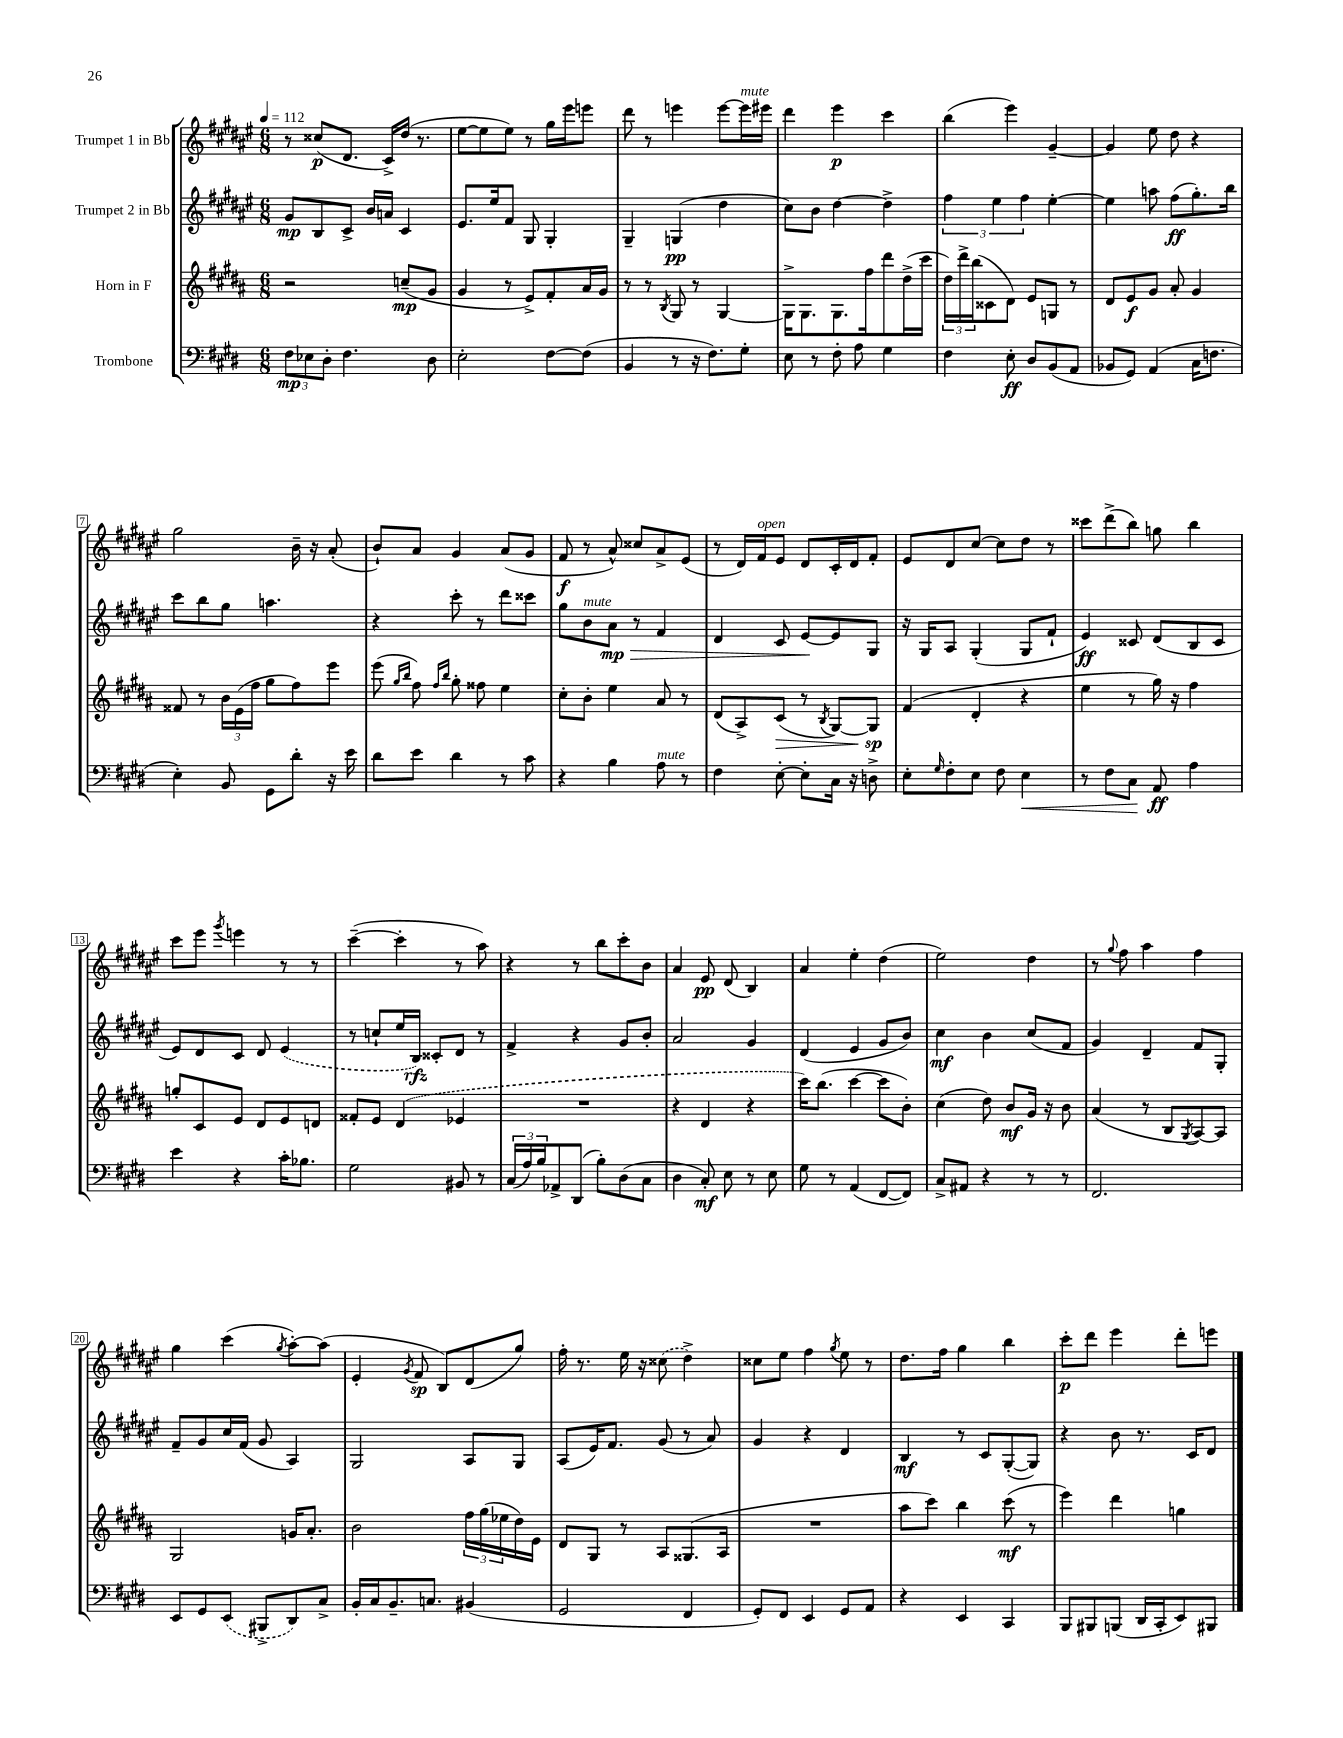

**kern	**kern	**kern	**kern
*staff4	*staff3	*staff2	*staff1
*clefF4	*clefG2	*clefG2	*clefG2
*k[f#c#g#d#]	*k[f#c#g#d#a#]	*k[f#c#g#d#a#e#]	*k[f#c#g#d#a#e#]
*M6/8	*M6/8	*M6/8	*M6/8
*MM112	*MM112	*MM112	*MM112
12F#\L	2r	8g#/L	8r
12E-\	.	.	.
.	.	8B/	(8cc##/L
12D#'\J	.	.	.
4.F#\	.	8c#^/J	8.d#/J
.	.	16b/LL	.
.	.	16a/JJ	16c#^/LL)
.	(8cc~/L	4c#/	(16dd#/JJ
.	.	.	8.r
8D#\	8g#/J	.	.
=	=	=	=
2E'\	4g#/	8.e#/L	[8ee#\L
.	.	.	8ee#\]
.	.	16ee#/k	.
.	8r	8f#/J	8ee#\J)
.	8e^/L)	8G#/	8r
[8F#\L	8f#'/	4G#'/	16gg#\LL
.	.	.	16eee#\J
(8F#\]J	16a#/L	.	8eee\J
.	16g#/JJ	.	.
=	=	=	=
4BB/	8r	4G#~/	8ddd#\
.	8r	.	8r
.	8qB/	.	.
8r	8G#/	(4G/	4eee\
16r	8r	.	.
8.F#\L)	.	.	.
.	[4G#/	4dd#\	[8eee\L
8G#'\J	.	.	16eee\]L
.	.	.	16eee#\JJ
=	=	=	=
8E\	16G#^\]LK	8cc#\L)	4ddd#\
.	8.G#\	.	.
8r	.	8b\J	.
8F#'\	8.G#\	[4dd#\	4eee#\
8A\	.	.	.
.	16ff#\k	.	.
4G#\	8ddd#\	4dd#^\]	4ccc#\
.	(16dd#^\L	.	.
.	16ccc#\JJ	.	.
=	=	=	=
4F#\	24dd#\LL)	6ff#\	(4bb\
.	24ddd#^\	.	.
.	(24bb\J	.	.
.	8c##\	.	.
.	.	6ee#\	.
8E'\	8d#\J)	.	4eee#\)
.	.	6ff#\	.
8D#/L	8e/L	.	.
(8BB/	8G/J	[4ee#'\	[4g#~/
8AA/J	8r	.	.
=	=	=	=
8BB-/L	8d#/L	4ee#\]	4g#/]
8GG#/J)	8e/	.	.
(4AA/	8g#/J	8aa\	8ee#\
.	8a#'/	(8ff#\L	8dd#\
16C#\LK	4g#/	8.gg#'\)	4r
8.F\J	.	.	.
.	.	16bb\Jk	.
=	=	=	=
4E'\)	8f##/	8ccc#\L	2gg#\
.	8r	8bb\	.
8BB/	24b\LL	8gg#\J	.
.	(24e\	.	.
.	24ff#\JJ	.	.
8GG#\L	8gg#\L	4.aa\	.
8d#'\J	8ff#\)	.	16b~\
.	.	.	16r
16r	8eee\J	.	(8a#'/
16e\	.	.	.
=	=	=	=
8d#\L	(8eee\	4r	8b`/L)
.	16qqgg#/LL	.	.
.	16qqbb/JJ	.	.
8e\J	8ff#\)	.	8a#/J
.	16qqff#/LL	.	.
.	16qqbb/JJ	.	.
4d#\	8gg#'\	8ccc#'\	4g#/
.	8ff##\	8r	.
8r	4ee\	8ddd#\L	(8a#/L
8c#\	.	8ccc##\J	8g#/J
=	=	=	=
4r	8cc#'\L	8gg#\L	8f#/
.	8b'\J	8b\	8r
4B\	4ee\	8a#\J	8a#^^/)
.	.	8r	8cc##/L
8A\	8a#/	4f#/	8a#^/
8r	8r	.	(8e#/J
=	=	=	=
4F#\	(8d#/L	4d#/	8r
.	8A#^/)	.	16d#/LL)
.	.	.	16f#/J
[8E'\	(8c#/J	8c#/	8e#/J
8E'\]L	8r	[8e#/L	8d#/L
.	8qB/	.	.
16C#\Jk	[8G#/L)	8e#/]	16c#'/L
16r	.	.	16d#/J
8D^\	8G#/]J	8G#/J	8f#'/J
=	=	=	=
8E'\L	(4f#/	16r	8e#/L
.	.	16G#/LK	.
16qqG#/	.	.	.
8F#'\	.	8A#/J	8d#/
8E\J	4d#'/	(4G#'/	[8cc#/J
8F#\	.	.	8cc#\]L
4E\	4r	8G#/L	8dd#\J
.	.	8f#`/J	8r
=	=	=	=
8r	4ee\	4e#/)	8ccc##\L
8F#\L	.	.	(8ddd#^\
8C#\J	8r	8c##/	8bb\J)
8AA/	16gg#\)	(8d#/L	8gg\
.	16r	.	.
4A\	4ff#\	8B/	4bb\
.	.	8c##/J	.
=	=	=	=
4e\	8gg'/L	8e#/L)	8ccc#\L
.	8c#/	8d#/	8eee#\J
.	.	.	8qggg#/
4r	8e/J	8c#/J	4eee\
.	8d#/L	8d#/	.
16c#'\LK	8e/	(4e#/	8r
8.B-\J	.	.	.
.	8d/J	.	8r
=	=	=	=
2G#\	8f##'/L	8r	([4ccc#~\
.	8e/J	8cc`/L	.
.	(4d#/	16ee#/L	4ccc#'\]
.	.	16B/JJ)	.
.	.	8c##'/L	.
8BB#/	4e-/	8d#/J	8r
8r	.	8r	8aa#\)
=	=	=	=
(24C#/LL	2.r	4f#^/	4r
24A/)	.	.	.
24B/J	.	.	.
8AA-^/	.	.	.
(8DD#/J	.	4r	8r
8B'\L)	.	.	8bb\L
(8D#\	.	8g#/L	8ccc#'\
8C#\J	.	8b'/J	8b\J
=	=	=	=
4D#\	4r	2a#/	4a#/
8C#'/)	4d#/	.	8e#/
8E\	.	.	(8d#/
8r	4r	4g#/	4B/)
8E\	.	.	.
=	=	=	=
8G#\	16ccc#\LK)	(4d#/	4a#/
.	(8.bb\J	.	.
8r	.	.	.
(4AA/	[4ccc#\	4e#/	4ee#'\
[8FF#/L	8ccc#\]L	8g#/L	(4dd#\
8FF#/]J)	8b'\J)	8b/J)	.
=	=	=	=
8C#^/L	(4cc#\	4cc#\	2ee#\)
8AA#/J	.	.	.
4r	8dd#\)	4b\	.
.	8b/L	.	.
8r	16g#/Jk	(8cc#/L	4dd#\
.	16r	.	.
8r	8b\	8f#/J	.
=	=	=	=
2.FF#/	(4a#/	4g#/)	8r
.	.	.	8qqgg#/
.	.	.	8ff#\
.	8r	4d#~/	4aa#\
.	8B/L	.	.
.	8qG#/	.	.
.	[8A#/)	8f#/L	4ff#\
.	8A#/]J	8G#'/J	.
=	=	=	=
8EE/L	2G#/	8f#~/L	4gg#\
8GG#/	.	8g#/	.
(8EE/J	.	16cc#/L	(4ccc#\
.	.	(16f#/JJ	.
8BBB#^/L	.	8g#/	.
.	.	.	8qgg#/
8DD#/)	16g/LK	4A#/)	[8aa#'\L)
.	8.a#'/J	.	.
8C#^/J	.	.	(8aa#\]J
=	=	=	=
16BB'/LL	2b\	2G#/	4e#'/
16C#/J	.	.	.
8.BB~/	.	.	.
.	.	.	8qg#/
.	.	.	8f#/
8.C/J	.	.	.
.	.	.	8B/L)
(4BB#/	24ff#\LL	8A#/L	(8d#/
.	(24gg#\	.	.
.	24ee-\	.	.
.	16dd#\)	8G#/J	8gg#/J)
.	16e\JJ	.	.
=	=	=	=
2GG#/	8d#/L	(8A#/L	16ff#'\
.	.	.	8.r
.	8G#/J	16e#/K)	.
.	.	8.f#/J	.
.	8r	.	16ee#\
.	.	.	16r
.	8A#/L	(8g#/	(8cc##\
4FF#/	(8.G##/	8r	4dd#^\)
.	.	8a#/)	.
.	16A#/Jk	.	.
=	=	=	=
8GG#'/L)	2.r	4g#/	8cc##\L
8FF#/J	.	.	8ee#\J
4EE/	.	4r	4ff#\
.	.	.	8qgg#/
8GG#/L	.	4d#/	8ee#\
8AA/J	.	.	8r
=	=	=	=
4r	8aa#\L	4B/	8.dd#\L
.	8ccc#\J)	.	.
.	.	.	16ff#\Jk
4EE/	4bb\	8r	4gg#\
.	.	8c#/L	.
4CC#/	(8ccc#\	([8G#'/	4bb\
.	8r	8G#/]J)	.
=	=	=	=
8BBB/L	4eee\)	4r	8ccc#'\L
8BBB#/	.	.	8ddd#\J
(8BBB/J	4ddd#\	8b\	4eee#\
16DD#/LL	.	8.r	.
16CC#'/J	.	.	.
8EE/)	4gg\	.	8ddd#'\L
.	.	16c#/LK	.
8BBB#/J	.	8d#/J	8eee\J
==	==	==	==
*-	*-	*-	*-
